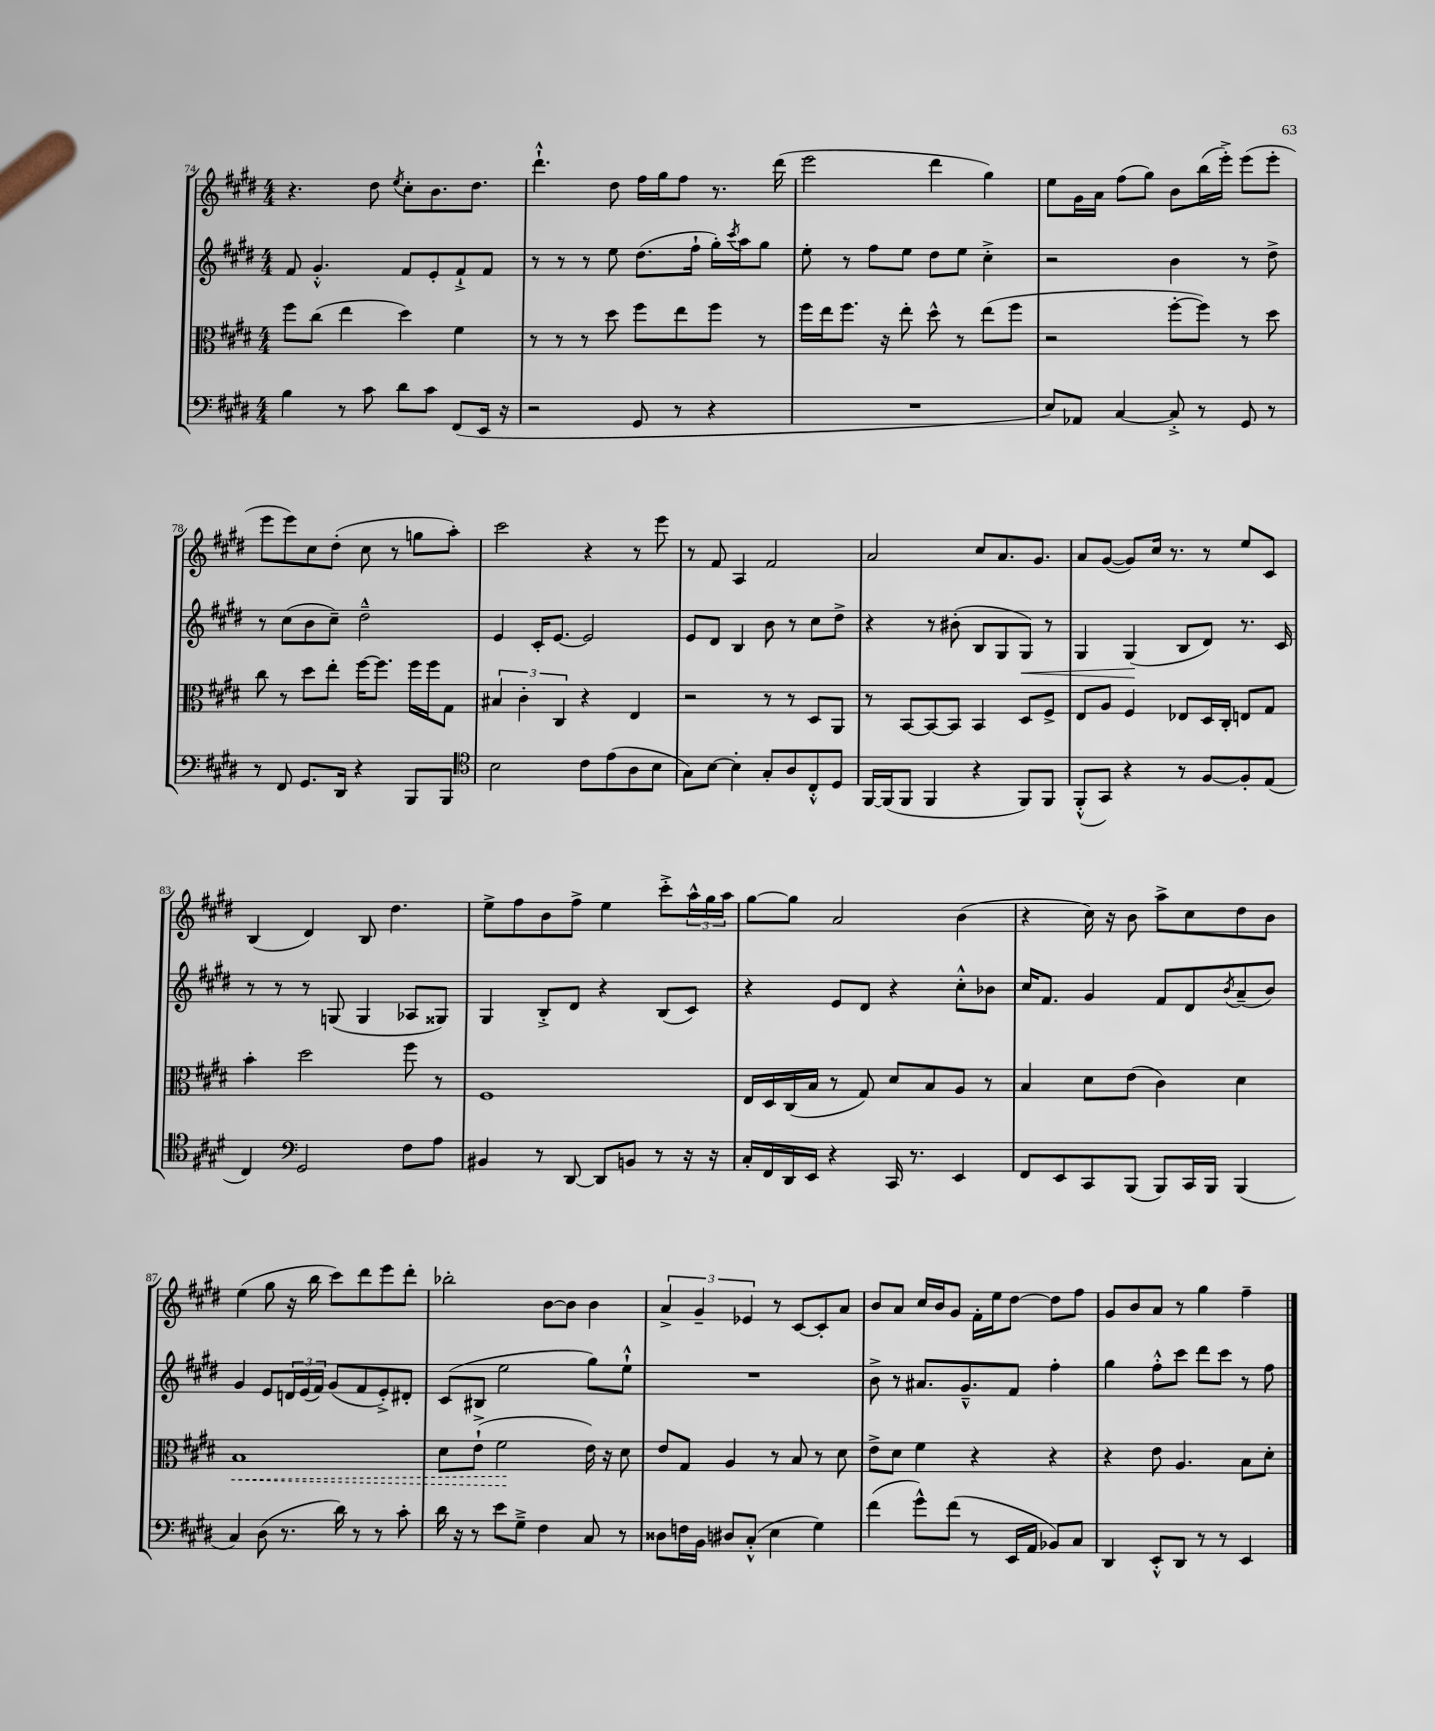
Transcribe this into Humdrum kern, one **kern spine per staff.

**kern	**kern	**kern	**kern
*staff4	*staff3	*staff2	*staff1
*clefF4	*clefC3	*clefG2	*clefG2
*k[f#c#g#d#]	*k[f#c#g#d#]	*k[f#c#g#d#]	*k[f#c#g#d#]
*M4/4	*M4/4	*M4/4	*M4/4
4B\	8ff#\L	8f#/	4.r
.	(8cc#\J	4.g#'^^/	.
8r	4ee\	.	.
8c#\	.	.	8dd#\
.	.	.	8qee/
8d#\L	4dd#\)	8f#/L	8cc#'\L
8c#\J	.	8e'/	8.b\
(8FF#/L	4f#\	8f#`^/	.
.	.	.	8.dd#\J
16EE/Jk	.	8f#/J	.
16r	.	.	.
=	=	=	=
2r	8r	8r	4.ddd#`^^\
.	8r	8r	.
.	8r	8r	.
.	8dd#\	8ee\	8dd#\
8GG#/	8ff#\L	(8.dd#\L	16ff#\LL
.	.	.	16gg#\J
8r	8ee\	.	8ff#\J
.	.	16ff#`\Jk	.
4r	8ff#\J	16gg#'\LL)	8.r
.	.	8qccc#/	.
.	.	16aa\J	.
.	8r	8gg#\J	.
.	.	.	(16ddd#\
=	=	=	=
1r	16ff#\LL	8ee'\	2eee\
.	16ee\J	.	.
.	8.ff#\J	8r	.
.	.	8ff#\L	.
.	16r	.	.
.	8ee'\	8ee\J	.
.	8dd#^^\	8dd#\L	4ddd#\
.	8r	8ee\J	.
.	(8ee\L	4cc#'^\	4gg#\)
.	8ff#\J	.	.
=	=	=	=
8E/L)	2r	2r	8ee\L
8AA-/J	.	.	16g#\L
.	.	.	16a\JJ
[4C#/	.	.	(8ff#\L
.	.	.	8gg#\J)
8C#'^/]	[8ff#'\L	4b\	8b\L
8r	8ff#\]J)	.	(16bb\L
.	.	.	16eee'^\JJ)
8GG#/	8r	8r	(8eee\L
8r	8dd#\	8dd#^\	8eee'\J
=	=	=	=
8r	8cc#\	8r	8eee\L
8FF#/	8r	(8cc#\L	8eee\)
8.GG#/L	8dd#\L	8b\	8cc#\
.	8ee'\J	8cc#~\J)	(8dd#'\J
16DD#/Jk	.	.	.
4r	[16ff#\LK	2dd#~^^\	8cc#\
.	8.ff#\]J	.	.
.	.	.	8r
8BBB/L	16ff#\LL	.	8gg\L
.	16ff#\J	.	.
8BBB/J	8G#\J	.	8aa'\J)
=	=	=	=
*clefC4	*	*	*
2B\	6B#/	4e/	2ccc#\
.	6c#'\	.	.
.	.	16c#'/LK	.
.	.	[8.e/J	.
.	6C#/	.	.
8c#\L	4r	2e/]	4r
(8e\	.	.	.
8A\	4E/	.	8r
8B\J	.	.	8eee\
=	=	=	=
8G#\L)	2r	8e/L	8r
[8B\J	.	8d#/J	8f#/
4B'\]	.	4B/	4A/
8G#'/L	8r	8b\	2f#/
8A/	8r	8r	.
8C#'^^/	8D#/L	8cc#\L	.
8D#/J	8AA/J	8dd#^\J	.
=	=	=	=
[16FF#/LL	8r	4r	2a/
(16FF#/]J	.	.	.
8FF#/J	[8BB/L	.	.
4FF#/	8BB/_	8r	.
.	8BB/]J	(8b#'\	.
4r	4BB/	8B/L	8cc#/L
.	.	8G#/	8.a/
8FF#/L)	8D#/L	8G#/J)	.
.	.	.	8.g#/J
8FF#/J	8F#^/J	8r	.
=	=	=	=
(8FF#'^^/L	8E/L	4G#/	8a/L
8GG#/J)	8A/J	.	([8g#/J
4r	4F#/	(4G#/	8g#/]L)
.	.	.	16cc#/Jk
.	.	.	8.r
8r	8E-/L	8B/L	.
[8F#/L	16D#/L	8d#/J)	8r
.	16C#'/JJ	.	.
8F#'/]	8E/L	8.r	8ee/L
(8E/J	8G#/J	.	8c#/J
.	.	16c#/	.
=	=	=	=
4C#/)	4b'\	8r	(4B/
.	.	8r	.
*clefF4	*	*	*
2GG#/	2dd#\	8r	4d#/)
.	.	(8G/	.
.	.	4G/	8B/
.	.	.	4.dd#\
8F#\L	8ff#\	8A-/L	.
8A\J	8r	8G##/J)	.
=	=	=	=
4BB#/	1F#	4G#/	8ee^\L
.	.	.	8ff#\
8r	.	8B'^/L	8b\
[8DD#/	.	8d#/J	8ff#^\J
8DD#/]L	.	4r	4ee\
8BB/J	.	.	.
8r	.	(8B/L	8ccc#'^\L
16r	.	8c#/J)	24aa^^\L
.	.	.	24gg#\
16r	.	.	.
.	.	.	24aa\JJ
=	=	=	=
16C#'/LL	16E/LL	4r	[8gg#\L
16FF#/	16D#/	.	.
16DD#/	(16C#/	.	8gg#\]J
16EE/JJ	16B/JJ	.	.
4r	8r	8e/L	2a/
.	8G#/)	8d#/J	.
16CC#/	8d#/L	4r	.
8.r	.	.	.
.	8B/	.	.
4EE/	8A/J	8cc#'^^\L	(4b\
.	8r	8b-\J	.
=	=	=	=
8FF#/L	4B/	16cc#/LK	4r
.	.	8.f#/J	.
8EE/	.	.	.
8CC#/	8d#\L	4g#/	16cc#\)
.	.	.	16r
(8BBB/J	(8e\J	.	8b\
8BBB/L)	4c#\)	8f#/L	8aa^\L
16CC#/L	.	8d#/	8cc#\
16BBB/JJ	.	.	.
.	.	8qb/	.
(4BBB/	4d#\	(8a~/	8dd#\
.	.	8b/J)	8b\J
=	=	=	=
4C#/)	1B	4g#/	(4ee\
(8D#\	.	8e/L	8gg#\
8.r	.	24d/L	16r
.	.	(24e/	.
.	.	.	16bb\
.	.	24f#/JJ)	.
.	.	(8g#/L	8ccc#\L)
16d#\)	.	.	.
8r	.	8f#/	8ddd#\
8r	.	8e'^/)	8eee\
8c#'\	.	8d#'/J	8ddd#'\J
=	=	=	=
16d#\	8d#\L	(8c#/L	2bb-'\
16r	.	.	.
8r	(8e`^\J	8B#/J	.
8e\L	2f#\	2ee\	.
8G#~^\J	.	.	.
4F#\	.	.	[8b\L
.	.	.	8b\]J
8C#/	16e\)	8gg#\L)	4b\
.	16r	.	.
8r	8d#\	8ee`^^\J	.
=	=	=	=
8D##\L	8e/L	1r	6a^/
16F\L	8G#/J	.	.
.	.	.	6g#~/
16BB\JJ	.	.	.
8D#/L	4A/	.	.
.	.	.	6e-/
(8C#'^^/J	.	.	.
4E\	8r	.	8r
.	8B/	.	[8c#/L
4G#\)	8r	.	8c#'/]
.	8d#\	.	8a/J
=	=	=	=
(4f#\	8e^\L	8b^\	8b/L
.	8d#\J	8r	8a/J
8g#^^\L)	4f#\	8.a#/L	16cc#/LL
.	.	.	16b/J
(8f#\J	.	.	8g#/J
.	.	8.g#~^^/	.
8r	4r	.	16f#'\LL
.	.	.	16ee\J
16EE/LL	.	8f#/J	[8dd#\J
16AA/JJ	.	.	.
8BB-/L)	4r	4ff#'\	8dd#\]L
8C#/J	.	.	8ff#\J
=	=	=	=
4DD#/	4r	4gg#\	8g#/L
.	.	.	8b/
8EE'^^/L	8e\	8ff#'^^\L	8a/J
8DD#/J	4.A/	8ccc#\J	8r
8r	.	8ddd#\L	4gg#\
8r	.	8ccc#\J	.
4EE/	8B\L	8r	4ff#~\
.	8d#'\J	8ff#\	.
==	==	==	==
*-	*-	*-	*-
